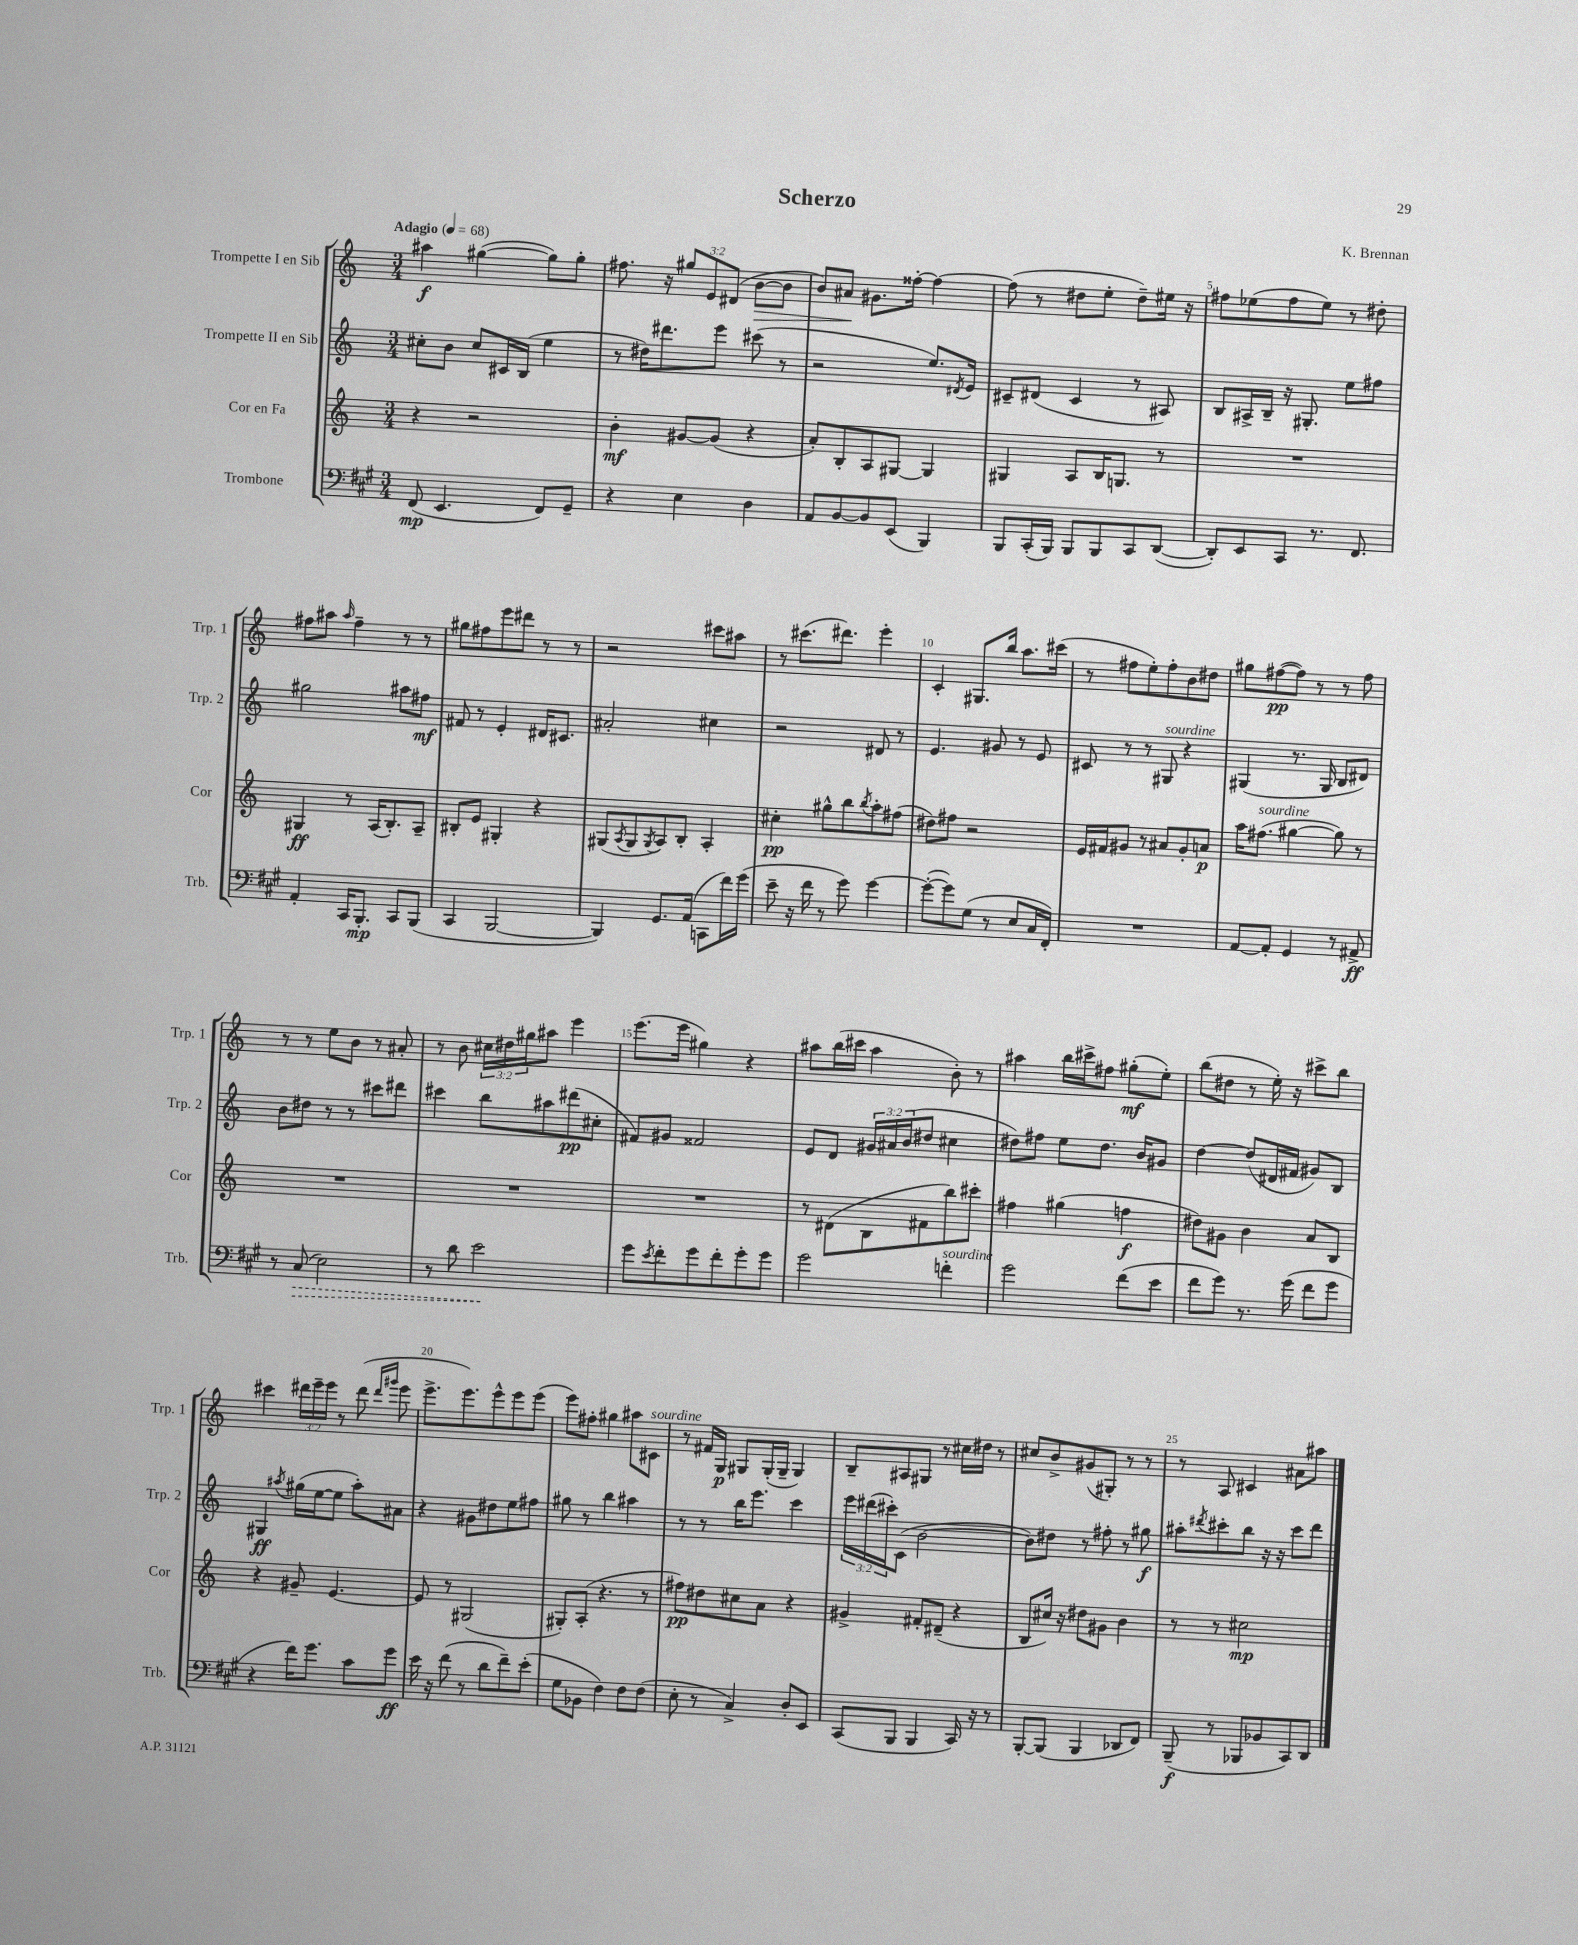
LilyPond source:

\header { title = "Scherzo" composer = "K. Brennan" }
<<
\new StaffGroup <<
\new Staff = "s0" \with { instrumentName = "Trompette I en Sib" shortInstrumentName = "Trp. 1" } {
    \clef treble \key c \major \numericTimeSignature \time 3/4 \override Staff.TupletNumber.text = #tuplet-number::calc-fraction-text \tempo "Adagio" 4 = 68
    ais''4\f gis''4~( gis''8) gis''8-. |
    fis''8. r16 \tuplet 3/2 { gis''8 e'8 dis'8( } b'8~\> b'8 |
    b'8) ais'8\! gis'8. fisis''16~-. fisis''4~ |
    fisis''8( r8 dis''8 e''8-. dis''8--) eis''16 r16 |
    fis''8 ees''8( fis''8 ees''8) r8 dis''8-. |
    fis''8 ais''8 \grace { ais''16 } fis''4-- r8 r8 |
    gis''8 fis''8 e'''8 dis'''8 r8 r8 |
    r2 cis'''8 ais''8 |
    r8 cis'''8.( dis'''8.) e'''4-. |
    c'4-. gis8. b''16 a''8. cis'''16( |
    r8 fis''8 e''8-.) fis''8-. b'8 dis''8 |
    gis''8 fis''8~\pp( fis''8) r8 r8 fis''8 |
    r8 r8 e''8 b'8 r8 ais'8-. |
    r8 b'8 \tuplet 3/2 { cis''16 dis''16 gis''16 } ais''8 e'''4 |
    e'''8.( e'''16 gis''4) r4 |
    ais''8 b''16( cis'''16 ais''4 b'8-.) r8 |
    ais''4 b''16 cis'''16-> fis''8 gis''8-.\mf( e''8-.) |
    b''8( dis''8 r8 e''16-.) r16 cis'''8-> b''8 |
    cis'''4 \tuplet 3/2 { dis'''16 e'''16-- e'''16 } r8 dis'''8( \grace { dis'''16 gis'''16 } e'''8 |
    e'''8.-> e'''8.) e'''8-^ e'''8 e'''8( |
    e'''8) fis''8-. gis''4 ais''8 cis'8^\markup { \italic "sourdine" } |
    r8 fis'16 g16\p gis8 gis16-.( gis16-- gis4) |
    b8-- ais8 gis8 r8 cis''16 dis''16 r8 |
    cis''8 b'8-> gis'8( gis8-.) r8 r8 |
    r8 a8 cis'4 ais'8 ais''8 \bar "|." |
}
\new Staff = "s1" \with { instrumentName = "Trompette II en Sib" shortInstrumentName = "Trp. 2" } {
    \clef treble \key c \major \numericTimeSignature \time 3/4 \override Staff.TupletNumber.text = #tuplet-number::calc-fraction-text
    cis''8-. b'8 cis''8 cis'16 b16( e''4 |
    r8 dis''16) dis'''8. e'''8 cis'''8( r8 |
    r2 e''8.) \acciaccatura { dis'8 } e'16 |
    cis'8-- dis'8( cis'4 r8 ais8) |
    b8 ais16-> b16-- r16 gis8.-. e''8 fis''8 |
    gis''2 ais''8 fis''8\mf |
    fis'8 r8 e'4-. dis'16 cis'8. |
    ais'2-. cis''4 |
    r2 dis'8 r8 |
    e'4. gis'8 r8 e'8 |
    cis'8 r8 r8 gis8^\markup { \italic "sourdine" } r4 |
    gis4( r8. gis16 b8 dis'8) |
    b'8 dis''8 r8 r8 cis'''8 dis'''8 |
    cis'''4 b''8 ais''8 dis'''8\pp( cis''8-. |
    fis'8) gis'8 fisis'2 |
    e'8 d'8 \tuplet 3/2 { gis'16 ais'16 b'16( } dis''8 cis''4 |
    dis''8) fis''8 e''8 dis''8. b'16 gis'8 |
    d''4~ d''8( dis'16 fis'16 gis'8) b8 |
    gis4\ff \acciaccatura { ais''8 } gis''16( e''16~ e''8 ais''8-.) ais'8 |
    r4 gis'8 dis''8 e''8 fis''8 |
    gis''8 r8 b''4 ais''4 |
    r8 r8 b''16 e'''8. c'''4 |
    \tuplet 3/2 { e'''16 dis'''16( cis'''16-.) } c'8( b'2~ |
    b'8) dis''8 r8 fis''8-. r8 gis''8\f |
    ais''8-. \acciaccatura { dis'''8 } cis'''8-. b''8 r16 r16 cis'''8 dis'''8 \bar "|." |
}
\new Staff = "s2" \with { instrumentName = "Cor en Fa" shortInstrumentName = "Cor" } {
    \clef treble \key c \major \numericTimeSignature \time 3/4
    r4 r2 |
    b'4-.\mf gis'8~ gis'8( r4 |
    a'8-.) b8-. a8 gis8~ gis4 |
    gis4 a8 b16 g8. r8 |
    R2. |
    gis4\ff r8 a16( b8.-.) a8-- |
    bis8-. e'8 gis4-. r4 |
    gis8( \acciaccatura { a8 } gis8 \acciaccatura { gis8 } a8) b8-. a4-. |
    cis''4-.\pp gis''8-^ b''8 \acciaccatura { b''8 } a''8-. fis''8( |
    dis''8) fis''8 r2 |
    e'16 fis'16 gis'8 r8 ais'8 gis'8-. a'8\p |
    a''16 fis''8.^\markup { \italic "sourdine" }( gis''4~ gis''8) r8 |
    R2. |
    R2. |
    R2. |
    r8 dis'8( b8 fis'8 b''8) cis'''8-. |
    fis''4 gis''4( f''4\f |
    dis''8) gis'8 b'4 a'8 b8 |
    r4 gis'8-- e'4.~ |
    e'8 r8 gis2( |
    gis8-.) a8-.( r4. r8 |
    fis''8\pp) dis''8 cis''8 a'8 r4 |
    gis'4-> fis'8-. dis'8--( r4 |
    b8 cis''16) r16 dis''8 gis'8 b'4 |
    r8 r8 cis''2\mp \bar "|." |
}
\new Staff = "s3" \with { instrumentName = "Trombone" shortInstrumentName = "Trb." } {
    \clef bass \key a \major \numericTimeSignature \time 3/4
    fis,8\mp( e,4. fis,8) gis,8-- |
    r4 e4 d4 |
    a,8 b,8~ b,8 e,8( b,,4) |
    b,,8 cis,16-.( b,,16) b,,8 b,,8 cis,8 d,8~( |
    d,8-.) e,8 cis,8 r8. fis,8. |
    a,4-. cis,16 b,,8.-.\mp cis,8 b,,8( |
    cis,4 b,,2~ |
    b,,4) gis,8. a,16( c,8 fis'16) gis'16( |
    e'8-- r16 fis'16 r8 gis'8) gis'4~ |
    gis'8~-.( gis'8) gis8( r8 e8 cis16 fis,16-.) |
    R2. |
    a,8~ a,8-. gis,4 r8 ais,8->\ff |
    r8 \once \override Hairpin.style = #'dashed-line cis8\>( e2) |
    r8 d'8 e'2\! |
    gis'8 \acciaccatura { e'8 } fis'8-. gis'8 fis'8-. gis'8-. gis'8 |
    gis'2 f'4-.^\markup { \italic "sourdine" } |
    gis'2 fis'8( e'8 |
    fis'8 gis'8) r8. gis'16( fis'8 gis'8 |
    r4 fis'16) gis'8. cis'8 gis'8\ff |
    e'16 r16 fis'8( r8 d'8 fis'8--) e'8-.( |
    gis8 bes,8 fis4) fis8 fis8( |
    e8-. r8 cis4->) d8-. e,8 |
    cis,8( b,,8 b,,4 cis,16) r16 r8 |
    b,,8~-. b,,8( b,,4 des,8 fis,8) |
    b,,8--\f( r8 bes,,8 bes,8 cis,8) d,8 \bar "|." |
}
>>
>>
\layout { \context { \Score \override BarNumber.break-visibility = ##(#f #t #t) barNumberVisibility = #(every-nth-bar-number-visible 5) } }
